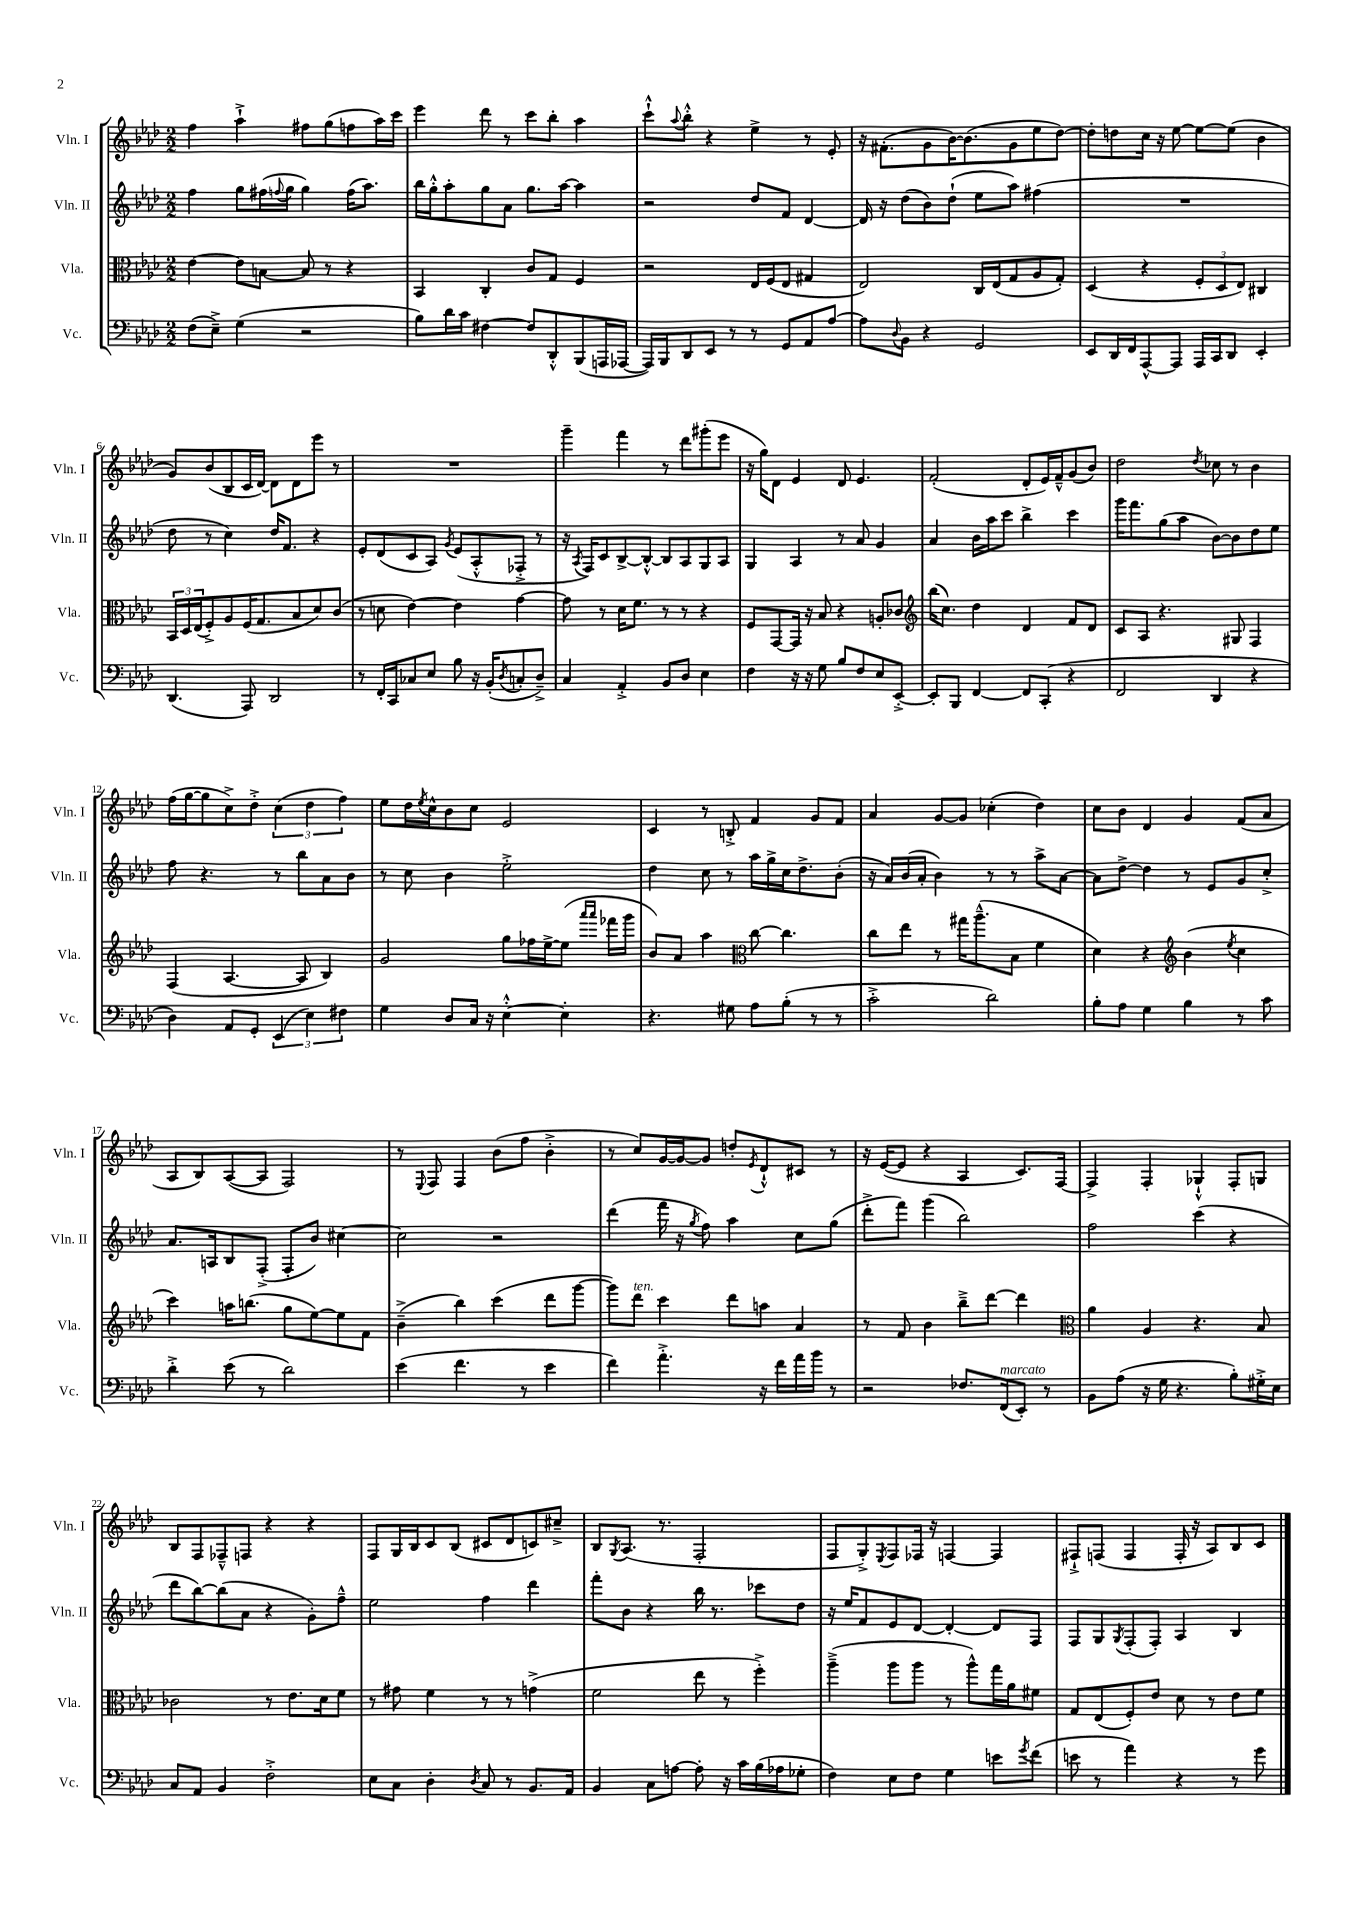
<<
\new StaffGroup <<
\new Staff = "s0" \with { instrumentName = "Vln. I" shortInstrumentName = "Vln. I" } {
    \clef treble \key aes \major \numericTimeSignature \time 2/2
    f''4 aes''4-!-> fis''8 g''8( f''8 aes''16) c'''16 |
    ees'''4 des'''8 r8 c'''8 bes''8-. aes''4 |
    c'''8-!-^ \appoggiatura { aes''8 } bes''8-.-^ r4 ees''4-> r8 ees'8-. |
    r16 fis'8.-.( g'8 bes'16~) bes'8.( g'8 ees''8 des''8~) |
    des''8-. d''8 c''16 r16 ees''8~ ees''8~ ees''8( bes'4 |
    g'8) bes'8( bes8 c'16 des'16~) des'8 des'8 ees'''8 r8 |
    R1 |
    g'''4-- f'''4 r8 des'''8 gis'''8-.( ees'''8 |
    r16 g''16) des'8 ees'4 des'8 ees'4. |
    f'2-.( des'8-. ees'16) f'16---^ g'8( bes'8) |
    des''2 \acciaccatura { des''8 } ces''8 r8 bes'4 |
    f''16( g''16~ g''8 c''8->) des''8-.-> \tuplet 3/2 { c''4( des''4 f''4) } |
    ees''8 des''16 \acciaccatura { ees''8 } c''16-^ bes'8 c''8 ees'2 |
    c'4 r8 b8-.-> f'4 g'8 f'8 |
    aes'4 g'8~ g'8 ces''4-.( des''4) |
    c''8 bes'8 des'4 g'4 f'8( aes'8 |
    aes8 bes8) aes8~( aes8 f2) |
    r8 \appoggiatura { ees8 } f8 f4 bes'8( f''8 bes'4-.-> |
    r8 c''8) g'16~ g'16~ g'8 d''8-. \acciaccatura { ees'8 } des'8-!-^ cis'8 r8 |
    r16 ees'16~( ees'8 r4 aes4 c'8.) f16~ |
    f4-> f4-. ges4-!-^ f8-. g8 |
    bes8 f8 fes8---^ f8 r4 r4 |
    f8 g16 bes16 c'8 bes8( cis'8 des'8 c'8) cis''8---> |
    bes8 \acciaccatura { g8 } aes8.( r8. f2-. |
    f8 g8-.->) \acciaccatura { ees8 } f8 fes16 r16 f4~ f4 |
    fis8-!-> f8( f4 f16-. r16 aes8) bes8 c'8 \bar "|." |
}
\new Staff = "s1" \with { instrumentName = "Vln. II" shortInstrumentName = "Vln. II" } {
    \clef treble \key aes \major \numericTimeSignature \time 2/2
    f''4 g''8 fis''16( \appoggiatura { f''8 } g''16 g''4) f''16( aes''8.) |
    bes''16 g''16-.-^ aes''8-. g''8 aes'8 g''8. aes''16~ aes''4 |
    r2 des''8 f'8 des'4~ |
    des'16 r16 des''8( bes'8) des''8-!( ees''8 aes''8) fis''4( |
    R1 |
    des''8 r8 c''4) des''16 f'8. r4 |
    ees'8-. des'8( c'8 aes8) \acciaccatura { g'8 } ees'8( aes8-.-^ fes8-.-> r8 |
    r16 \acciaccatura { aes8 } f16) c'8 bes8~-> bes8~-.-^ bes8 aes8 g8 aes8 |
    g4 aes4 r8 aes'8 g'4 |
    aes'4 bes'16 aes''16 c'''8 bes''4-> c'''4 |
    g'''16 f'''8. g''8( aes''8 bes'8~) bes'8 des''8 ees''8 |
    f''8 r4. r8 bes''8 aes'8 bes'8 |
    r8 c''8 bes'4 ees''2-.-> |
    des''4 c''8 r8 aes''16 g''16-> c''16 des''8.-> bes'8-.( |
    r16 aes'16) bes'16( aes'16-. bes'4) r8 r8 aes''8-> aes'8~ |
    aes'8 des''8~-> des''4 r8 ees'8 g'8 c''8-.-> |
    aes'8. a16 bes8 f8-.->( f8-. bes'8) cis''4~ |
    cis''2 r2 |
    des'''4( f'''16 r16 \acciaccatura { g''8 } f''8) aes''4 c''8 g''8( |
    des'''8-.-> f'''8) g'''4( bes''2) |
    f''2 c'''4( r4 |
    des'''8 bes''8~) bes''8( aes'8 r4 g'8-.) f''8---^ |
    ees''2 f''4 des'''4 |
    f'''8-. bes'8 r4 bes''16 r8. ces'''8 des''8 |
    r16 ees''16 f'8 ees'8 des'8~ des'4~-. des'8 f8 |
    f8 g8 \acciaccatura { g8 } f8-.( f8-.) aes4 bes4 \bar "|." |
}
\new Staff = "s2" \with { instrumentName = "Vla." shortInstrumentName = "Vla." } {
    \clef alto \key aes \major \numericTimeSignature \time 2/2
    ees'4~ ees'8 b8~ b8 r8 r4 |
    bes,4 c4-. c'8 g8 f4 |
    r2 ees16 f16( ees8 gis4 |
    ees2) c16 ees16( g8 aes8 g8-.) |
    des4( r4 \tuplet 3/2 { f8-. des8 ees8) } cis4 |
    \tuplet 3/2 { bes,16 des16 ees16( } f8-.->) aes8 f16( g8. bes8 des'8) c'8( |
    r8 d'8 ees'4~) ees'4 g'4~ |
    g'8 r8 des'16 f'8. r8 r8 r4 |
    f8 g,8~ g,16 r16 bes8 r4 a8-. ces'8 |
    \clef treble bes''16( c''8.) des''4 des'4 f'8 des'8 |
    c'8 aes8 r4. gis8 f4 |
    f4( aes4.~ aes8 bes4) |
    g'2 g''8 fes''16 ees''16~-> ees''8( \grace { aes'''16 aes'''16 } fes'''16 g'''16 |
    bes'8) aes'8 aes''4 \clef alto c''8~ c''4. |
    c''8 ees''8 r8 gis''16 aes''8.---^( bes8 f'4 |
    des'4) r4 \clef treble bes'4( \acciaccatura { ees''8 } c''4 |
    c'''4) a''16 b''8.( g''8 ees''8~) ees''8 f'8 |
    bes'4--->( bes''4) c'''4( des'''8 g'''8~ |
    g'''8) des'''8^\markup { \italic "ten." } c'''4 des'''8 a''8 aes'4 |
    r8 f'8 bes'4 bes''8---> des'''8~ des'''4 |
    \clef alto aes'4 aes4 r4. bes8 |
    ces'2 r8 ees'8. des'16 f'8 |
    r8 gis'8 f'4 r8 r8 g'4->( |
    f'2 ees''8 r8 f''4-.->) |
    aes''4--->( aes''8 aes''8 r8 aes''8-^) g''16 aes'16 fis'8 |
    g8 ees8( f8-.) ees'8 des'8 r8 ees'8 f'8 \bar "|." |
}
\new Staff = "s3" \with { instrumentName = "Vc." shortInstrumentName = "Vc." } {
    \clef bass \key aes \major \numericTimeSignature \time 2/2
    f8( ees8--->) g4( r2 |
    bes8) des'16 c'16 fis4~ fis8 des,8-.-^ bes,,8( a,,16 aes,,16~ |
    aes,,16) bes,,16 des,8 ees,8 r8 r8 g,8 aes,8 aes8~ |
    aes8 \appoggiatura { des8 } bes,8 r4 g,2 |
    ees,8 des,16 f,16 aes,,8~-^ aes,,8 aes,,16 c,16 des,8 ees,4-. |
    des,4.( aes,,8) des,2 |
    r8 f,16-. c,16 ces8 ees8 bes8 r16 bes,16-.( \acciaccatura { des8 } c8-. des8--->) |
    c4 aes,4-.-> bes,8 des8 ees4 |
    f4 r16 r16 g8 bes8 f8 ees8 ees,8~-.-> |
    ees,8-. bes,,8 f,4~ f,8 c,8-.( r4 |
    f,2 des,4 r4 |
    des4) aes,8 g,8-. \tuplet 3/2 { ees,4( ees4) fis4 } |
    g4 des8 c16 r16 ees4~-.-^ ees4-. |
    r4. gis8 aes8 bes8-.( r8 r8 |
    c'2-.-> des'2) |
    bes8-. aes8 g4 bes4 r8 c'8 |
    des'4-.-> ees'8( r8 des'2) |
    ees'4( f'4. r8 ees'4 |
    f'4) aes'4.-.-> r16 f'16 aes'16 bes'16 r8 |
    r2 fes8. f,16^\markup { \italic "marcato" }( ees,8-.) r8 |
    bes,8 aes8( r16 g16 r4. bes8-.) gis16-.-> ees16 |
    c8 aes,8 bes,4 f2-.-> |
    ees8 c8 des4-. \acciaccatura { des8 } c8 r8 bes,8. aes,16 |
    bes,4 c8 a8~ a8-. r16 c'16 bes16( aes16 ges8-. |
    f4) ees8 f8 g4 e'8 \acciaccatura { g'8 } f'8( |
    e'8 r8 aes'4) r4 r8 g'8 \bar "|." |
}
>>
>>
